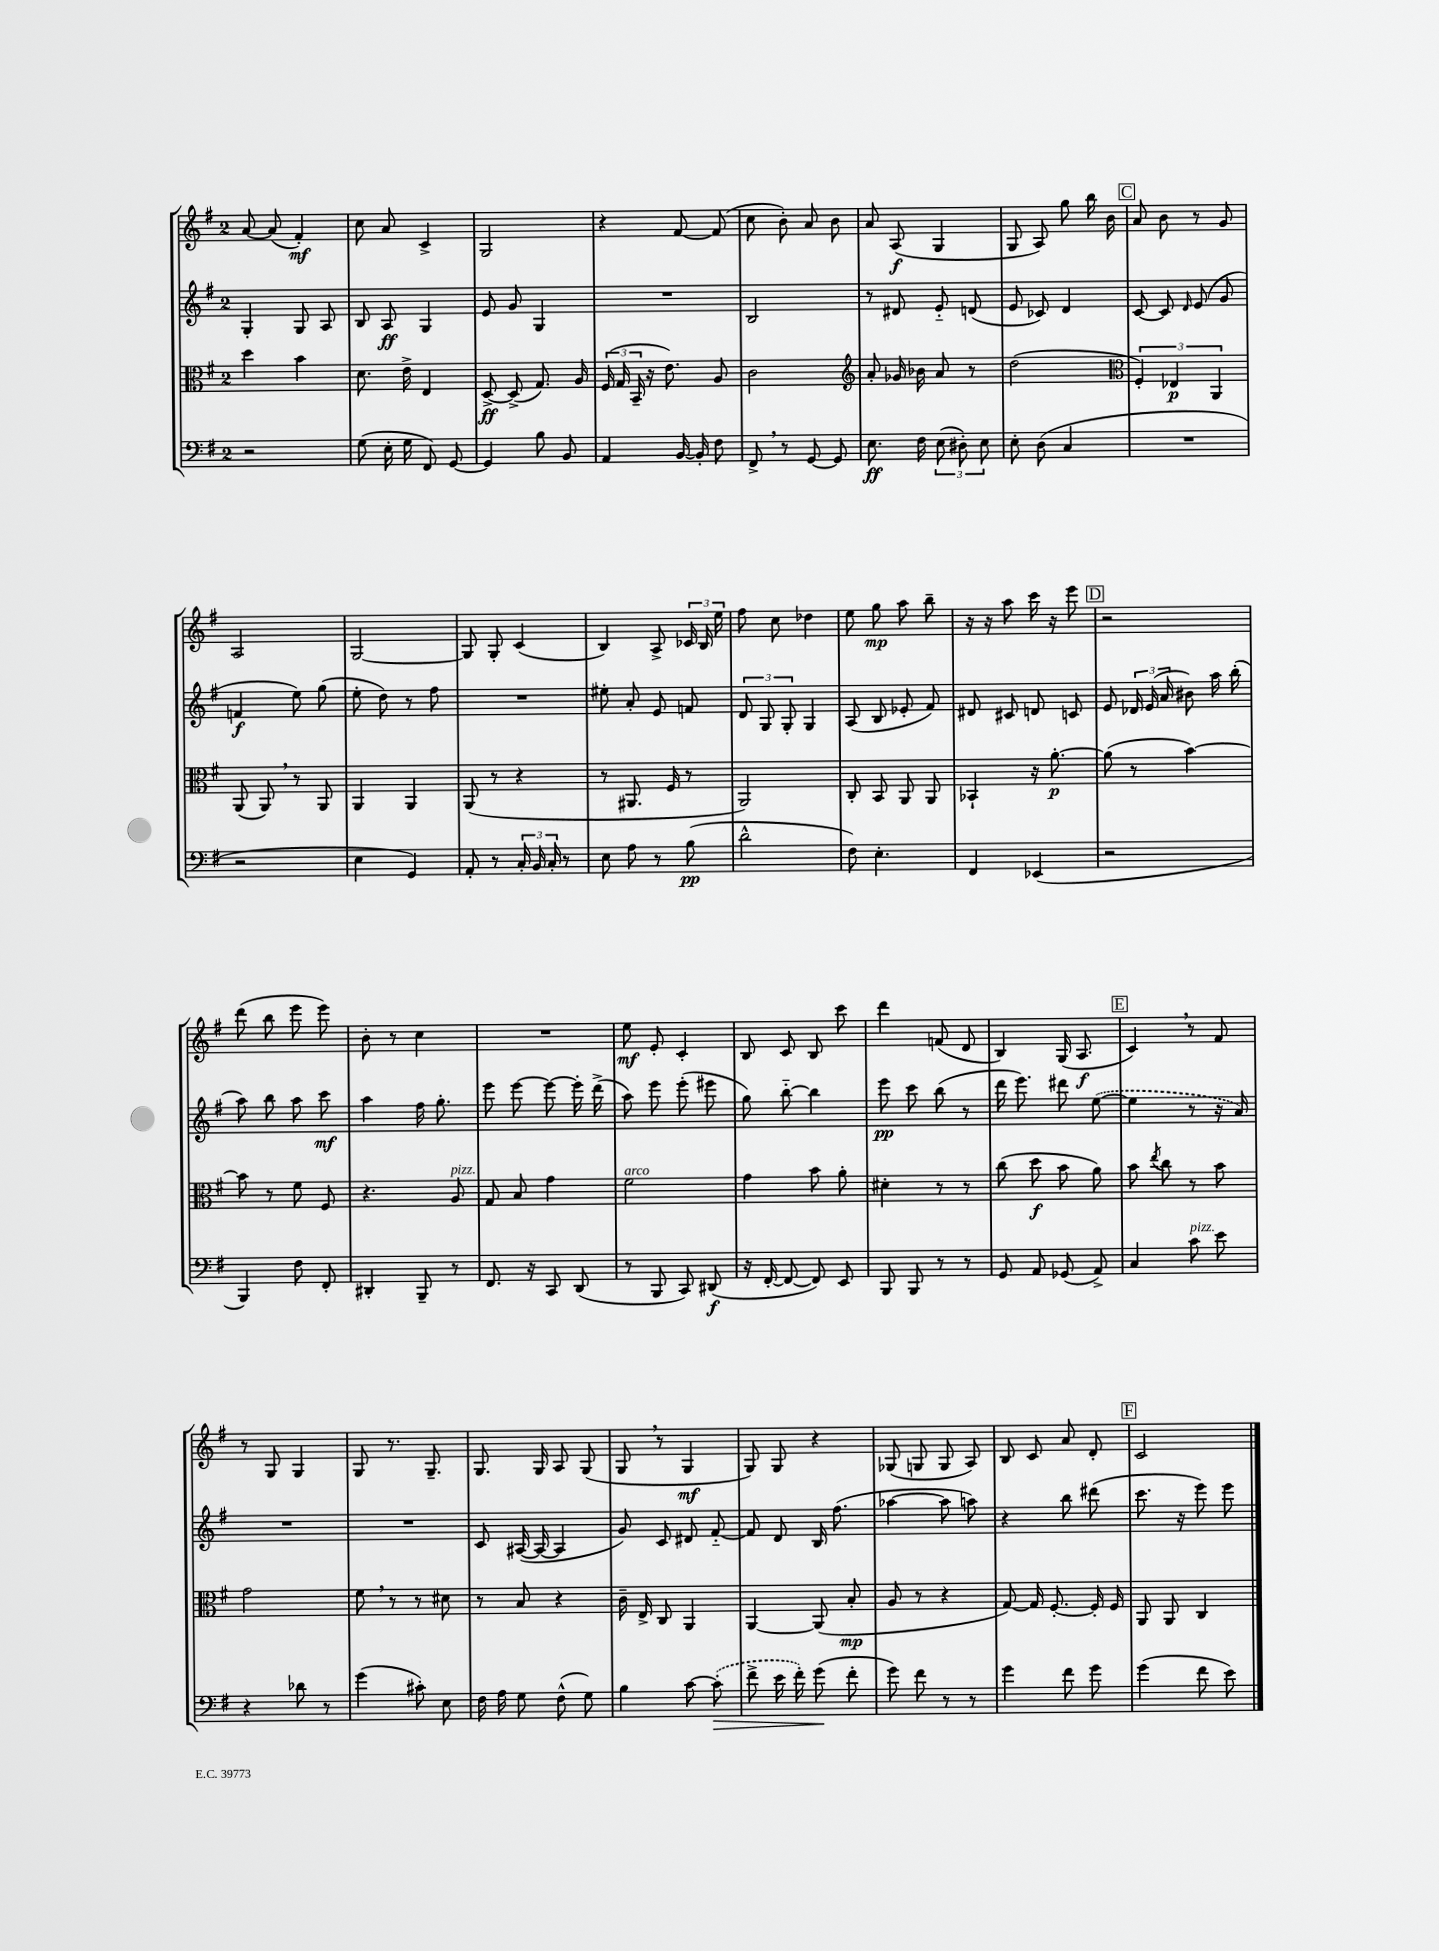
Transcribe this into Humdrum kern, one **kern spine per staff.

**kern	**dynam	**kern	**dynam	**kern	**dynam	**kern	**dynam
*part4	*part4	*part3	*part3	*part2	*part2	*part1	*part1
*staff4	*staff4	*staff3	*staff3	*staff2	*staff2	*staff1	*staff1
*clefF4	*	*clefC3	*	*clefG2	*	*clefG2	*
*k[f#]	*	*k[f#]	*	*k[f#]	*	*k[f#]	*
*M2/4	*	*M2/4	*	*M2/4	*	*M2/4	*
=92	=92	=92	=92	=92	=92	=92	=92
2r	.	4dd\	.	4G'/	.	[8a/	.
.	.	.	.	.	.	(8a/]	.
.	.	4b\	.	8G/	.	4f#'/)	mf
.	.	.	.	8A/	.	.	.
=93	=93	=93	=93	=93	=93	=93	=93
(8G\	.	8.d\	.	8B/	.	8cc\	.
16E'\	.	.	.	8A/	ff	8a/	.
16G\	.	16e^\	.	.	.	.	.
8FF#/)	.	4E/	.	4G/	.	4c^/	.
[8GG/	.	.	.	.	.	.	.
=94	=94	=94	=94	=94	=94	=94	=94
4GG/]	.	[8D^/	ff	8e/	.	2G/	.
.	.	(8D^/]	.	8g/	.	.	.
8B\	.	8.G/)	.	4G/	.	.	.
8BB/	.	.	.	.	.	.	.
.	.	16A/	.	.	.	.	.
=95	=95	=95	=95	=95	=95	=95	=95
4AA/	.	(24F#/	.	2r	.	4r	.
.	.	24G/	.	.	.	.	.
.	.	24BB~/	.	.	.	.	.
.	.	16r	.	.	.	.	.
.	.	8.e\)	.	.	.	.	.
[16BB/	.	.	.	.	.	[8f#/	.
16BB'/]	.	.	.	.	.	.	.
8F#\	.	8A/	.	.	.	(8f#/]	.
=96	=96	=96	=96	=96	=96	=96	=96
8FF#^,/	.	2c\	.	2B/	.	8cc\	.
8r	.	.	.	.	.	8b'\)	.
[8GG/	.	.	.	.	.	8a/	.
8GG/]	.	.	.	.	.	8b\	.
=97	=97	=97	=97	=97	=97	=97	=97
*	*	*clefG2	*	*	*	*	*
8.E\	ff	8a'/	.	8r	.	8a/	.
.	.	16g-X/	.	8d#X/	.	(8A/	f
16F#\	.	16b-X\	.	.	.	.	.
(12E\	.	8a/	.	8e/	.	4G/	.
12D#X'\)	.	.	.	.	.	.	.
.	.	8r	.	(8dn/	.	.	.
12E\	.	.	.	.	.	.	.
=98	=98	=98	=98	=98	=98	=98	=98
8E'\	.	(2dd\	.	8e/	.	8G/	.
(8D\	.	.	.	8c-X/)	.	8A/)	.
4C/	.	.	.	4d/	.	8gg\	.
.	.	.	.	.	.	16bb\	.
.	.	.	.	.	.	16b\	.
!!LO:REH:place=s1:t=C
=99	=99	=99	=99	=99	=99	=99	=99
*	*	*clefC3	*	*	*	*	*
2r	.	6F#'/)	.	[8c/	.	8a/	.
.	.	.	.	8c/]	.	8b\	.
.	.	6E-X/	p	.	.	.	.
.	.	.	.	16qqd/	.	.	.
.	.	.	.	(8e/	.	8r	.
.	.	6AA/	.	.	.	.	.
.	.	.	.	8g/	.	8g/	.
!!LO:LB:g=z
=100	=100	=100	=100	=100	=100	=100	=100
2r	.	(8AA/	.	4fn/	f	2A/	.
.	.	8AA,/)	.	.	.	.	.
.	.	8r	.	8ee\)	.	.	.
.	.	8AA/	.	(8gg\	.	.	.
=101	=101	=101	=101	=101	=101	=101	=101
4E\	.	4AA/	.	8ee'\	.	[2G/	.
.	.	.	.	8dd\)	.	.	.
4GG/)	.	4AA/	.	8r	.	.	.
.	.	.	.	8ff#\	.	.	.
=102	=102	=102	=102	=102	=102	=102	=102
8AA'/	.	(8AA/	.	2r	.	8G/]	.
8r	.	8r	.	.	.	8G'/	.
24C'/	.	4r	.	.	.	(4c/	.
24BB/	.	.	.	.	.	.	.
24C'/	.	.	.	.	.	.	.
8r	.	.	.	.	.	.	.
=103	=103	=103	=103	=103	=103	=103	=103
8E\	.	8r	.	8ee#X'\	.	4B/)	.
8A\	.	8.AA#X/	.	8a'/	.	.	.
8r	.	.	.	8e/	.	8A^/	.
.	.	16F#/	.	.	.	.	.
(8B\	pp	8r	.	8fn/	.	24c-X/	.
.	.	.	.	.	.	24B/	.
.	.	.	.	.	.	24ee\	.
=104	=104	=104	=104	=104	=104	=104	=104
2d^^\	.	2AA/)	.	12d/	.	8ff#\	.
.	.	.	.	12G/	.	.	.
.	.	.	.	.	.	8cc\	.
.	.	.	.	12G'/	.	.	.
.	.	.	.	4G/	.	4dd-X\	.
=105	=105	=105	=105	=105	=105	=105	=105
8F#\)	.	8C'/	.	(8A/	.	8ee\	.
4.E'\	.	8BB/	.	8B/	.	8gg\	mp
.	.	8AA/	.	8e-X'/	.	8aa\	.
.	.	8AA/	.	8f#/)	.	8bb~\	.
=106	=106	=106	=106	=106	=106	=106	=106
4FF#/	.	4BB-X`/	.	8d#X/	.	16r	.
.	.	.	.	.	.	16r	.
.	.	.	.	8c#X/	.	8aa\	.
(4EE-X/	.	16r	.	8dn/	.	16ccc\	.
.	.	[8.a'\	p	.	.	16r	.
.	.	.	.	8cn/	.	8eee\	.
!!LO:REH:place=s1:t=D
=107	=107	=107	=107	=107	=107	=107	=107
2r	.	(8a\]	.	8e/	.	2r	.
.	.	8r	.	24d-X/	.	.	.
.	.	.	.	(24e/	.	.	.
.	.	.	.	24a/	.	.	.
.	.	[4b\)	.	8b#X\)	.	.	.
.	.	.	.	16aa\	.	.	.
.	.	.	.	(16bb'\	.	.	.
!!LO:LB:g=z
=108	=108	=108	=108	=108	=108	=108	=108
4BBB/)	.	8b\]	.	8aa\)	.	(8ddd\	.
.	.	8r	.	8bb\	.	8bb\	.
8F#\	.	8f#\	.	8aa\	.	8eee\	.
8FF#'/	.	8F#/	.	8ccc\	mf	8eee\)	.
=109	=109	=109	=109	=109	=109	=109	=109
4DD#X'/	.	4.r	.	4aa\	.	8b'\	.
.	.	.	.	.	.	8r	.
8BBB~/	.	.	.	16ff#\	.	4cc\	.
.	.	.	.	8.gg'\	.	.	.
!	!	!LO:TX:a:i:t=pizz.	!	!	!	!	!
8r	.	8A/	.	.	.	.	.
=110	=110	=110	=110	=110	=110	=110	=110
8.FF#/	.	8G/	.	8eee\	.	2r	.
.	.	8B/	.	[8eee\	.	.	.
16r	.	.	.	.	.	.	.
8CC/	.	4g\	.	8eee\_	.	.	.
(8DD/	.	.	.	16eee'\]	.	.	.
.	.	.	.	(16ddd^\	.	.	.
=111	=111	=111	=111	=111	=111	=111	=111
!	!	!LO:TX:a:i:t=arco	!	!	!	!	!
8r	.	2f#\	.	8aa\)	.	8ee\	mf
8BBB/	.	.	.	8eee\	.	8e'/	.
8CC/)	.	.	.	(8eee'\	.	4c'/	.
(8DD#X/	f	.	.	8eee#X\	.	.	.
=112	=112	=112	=112	=112	=112	=112	=112
16r	.	4g\	.	8gg\)	.	8B/	.
[16FF#'/	.	.	.	.	.	.	.
8FF#/_	.	.	.	[8bb\	.	8c/	.
8FF#/])	.	8b\	.	4bb\]	.	8B/	.
8EE/	.	8a'\	.	.	.	8ccc\	.
=113	=113	=113	=113	=113	=113	=113	=113
8BBB/	.	4d#X'\	.	8eee\	pp	4ddd\	.
8BBB/	.	.	.	8ccc\	.	.	.
8r	.	8r	.	(8bb\	.	(8fn/	.
8r	.	8r	.	8r	.	8d/	.
=114	=114	=114	=114	=114	=114	=114	=114
8GG/	.	(8cc\	.	16ddd\	.	4B/)	.
.	.	.	.	8.eee\)	.	.	.
8AA/	.	8dd\	f	.	.	.	.
(8GG-X/	.	8b\	.	8ddd#X\	.	(16G/	.
.	.	.	.	.	.	8.A/	f
8AA^/)	.	8a\)	.	([8ee\	.	.	.
!!LO:REH:place=s1:t=E
=115	=115	=115	=115	=115	=115	=115	=115
4C/	.	8b\	.	4ee\]	.	4c,/)	.
.	.	8qee/	.	.	.	.	.
.	.	8cc\	.	.	.	.	.
!LO:TX:a:i:t=pizz.	!	!	!	!	!	!	!
8c\	.	8r	.	8r	.	8r	.
8e\	.	8b\	.	16r	.	8f#/	.
.	.	.	.	16a/)	.	.	.
!!LO:LB:g=z
=116	=116	=116	=116	=116	=116	=116	=116
4r	.	2g\	.	2r	.	8r	.
.	.	.	.	.	.	8G/	.
8d-X\	.	.	.	.	.	4G/	.
8r	.	.	.	.	.	.	.
=117	=117	=117	=117	=117	=117	=117	=117
(4g\	.	8f#,\	.	2r	.	8G/	.
.	.	8r	.	.	.	8.r	.
8c#X'\)	.	8r	.	.	.	.	.
.	.	.	.	.	.	8.G~/	.
8E\	.	8d#X\	.	.	.	.	.
=118	=118	=118	=118	=118	=118	=118	=118
16F#\	.	8r	.	8c/	.	8.G/	.
16A\	.	.	.	.	.	.	.
8G\	.	8B/	.	([16A#X/	.	.	.
.	.	.	.	16A#/_	.	16G/	.
(8F#^^\	.	4r	.	4A#/]	.	8A/	.
8G\)	.	.	.	.	.	(8G/	.
=119	=119	=119	=119	=119	=119	=119	=119
4B\	.	16c~\	.	8g/)	.	8G,/	.
.	.	16E^/	.	.	.	.	.
.	.	8C/	.	8c/	.	8r	.
[8c\	.	4AA/	.	8d#X/	.	4G/	mf
!	!LO:HP:b	!	!	!	!	!	!
(8c'\]	>	.	.	[8f#/	.	.	.
=120	=120	=120	=120	=120	=120	=120	=120
8f#^\	.	[4AA/	.	8f#/]	.	8G/)	.
16e\	.	.	.	8d/	.	8G/	.
16f#'\)	.	.	.	.	.	.	.
(8g\	.	(8AA/]	.	16B/	.	4r	.
.	.	.	.	(8.ff#\	.	.	.
8f#'\	]	8B'/	mp	.	.	.	.
=121	=121	=121	=121	=121	=121	=121	=121
8g\)	.	8A/	.	[4aa-X\	.	(8G-X/	.
8f#\	.	8r	.	.	.	8Gn/	.
8r	.	4r	.	8aa-\]	.	8G/	.
8r	.	.	.	8aan\)	.	8A/)	.
=122	=122	=122	=122	=122	=122	=122	=122
4g\	.	[8G/)	.	4r	.	8B/	.
.	.	16G/]	.	.	.	8c/	.
.	.	[8.F#'/	.	.	.	.	.
8f#\	.	.	.	8bb\	.	8a/	.
8g\	.	16F#'/]	.	(8ddd#X\	.	8d'/	.
.	.	16F#/	.	.	.	.	.
!!LO:REH:place=s1:t=F
=123	=123	=123	=123	=123	=123	=123	=123
(4g\	.	8AA/	.	8.ccc\	.	2c/	.
.	.	8AA/	.	.	.	.	.
.	.	.	.	16r	.	.	.
8f#\	.	4C/	.	8eee\)	.	.	.
8e\)	.	.	.	8eee\	.	.	.
==	==	==	==	==	==	==	==
*-	*-	*-	*-	*-	*-	*-	*-
